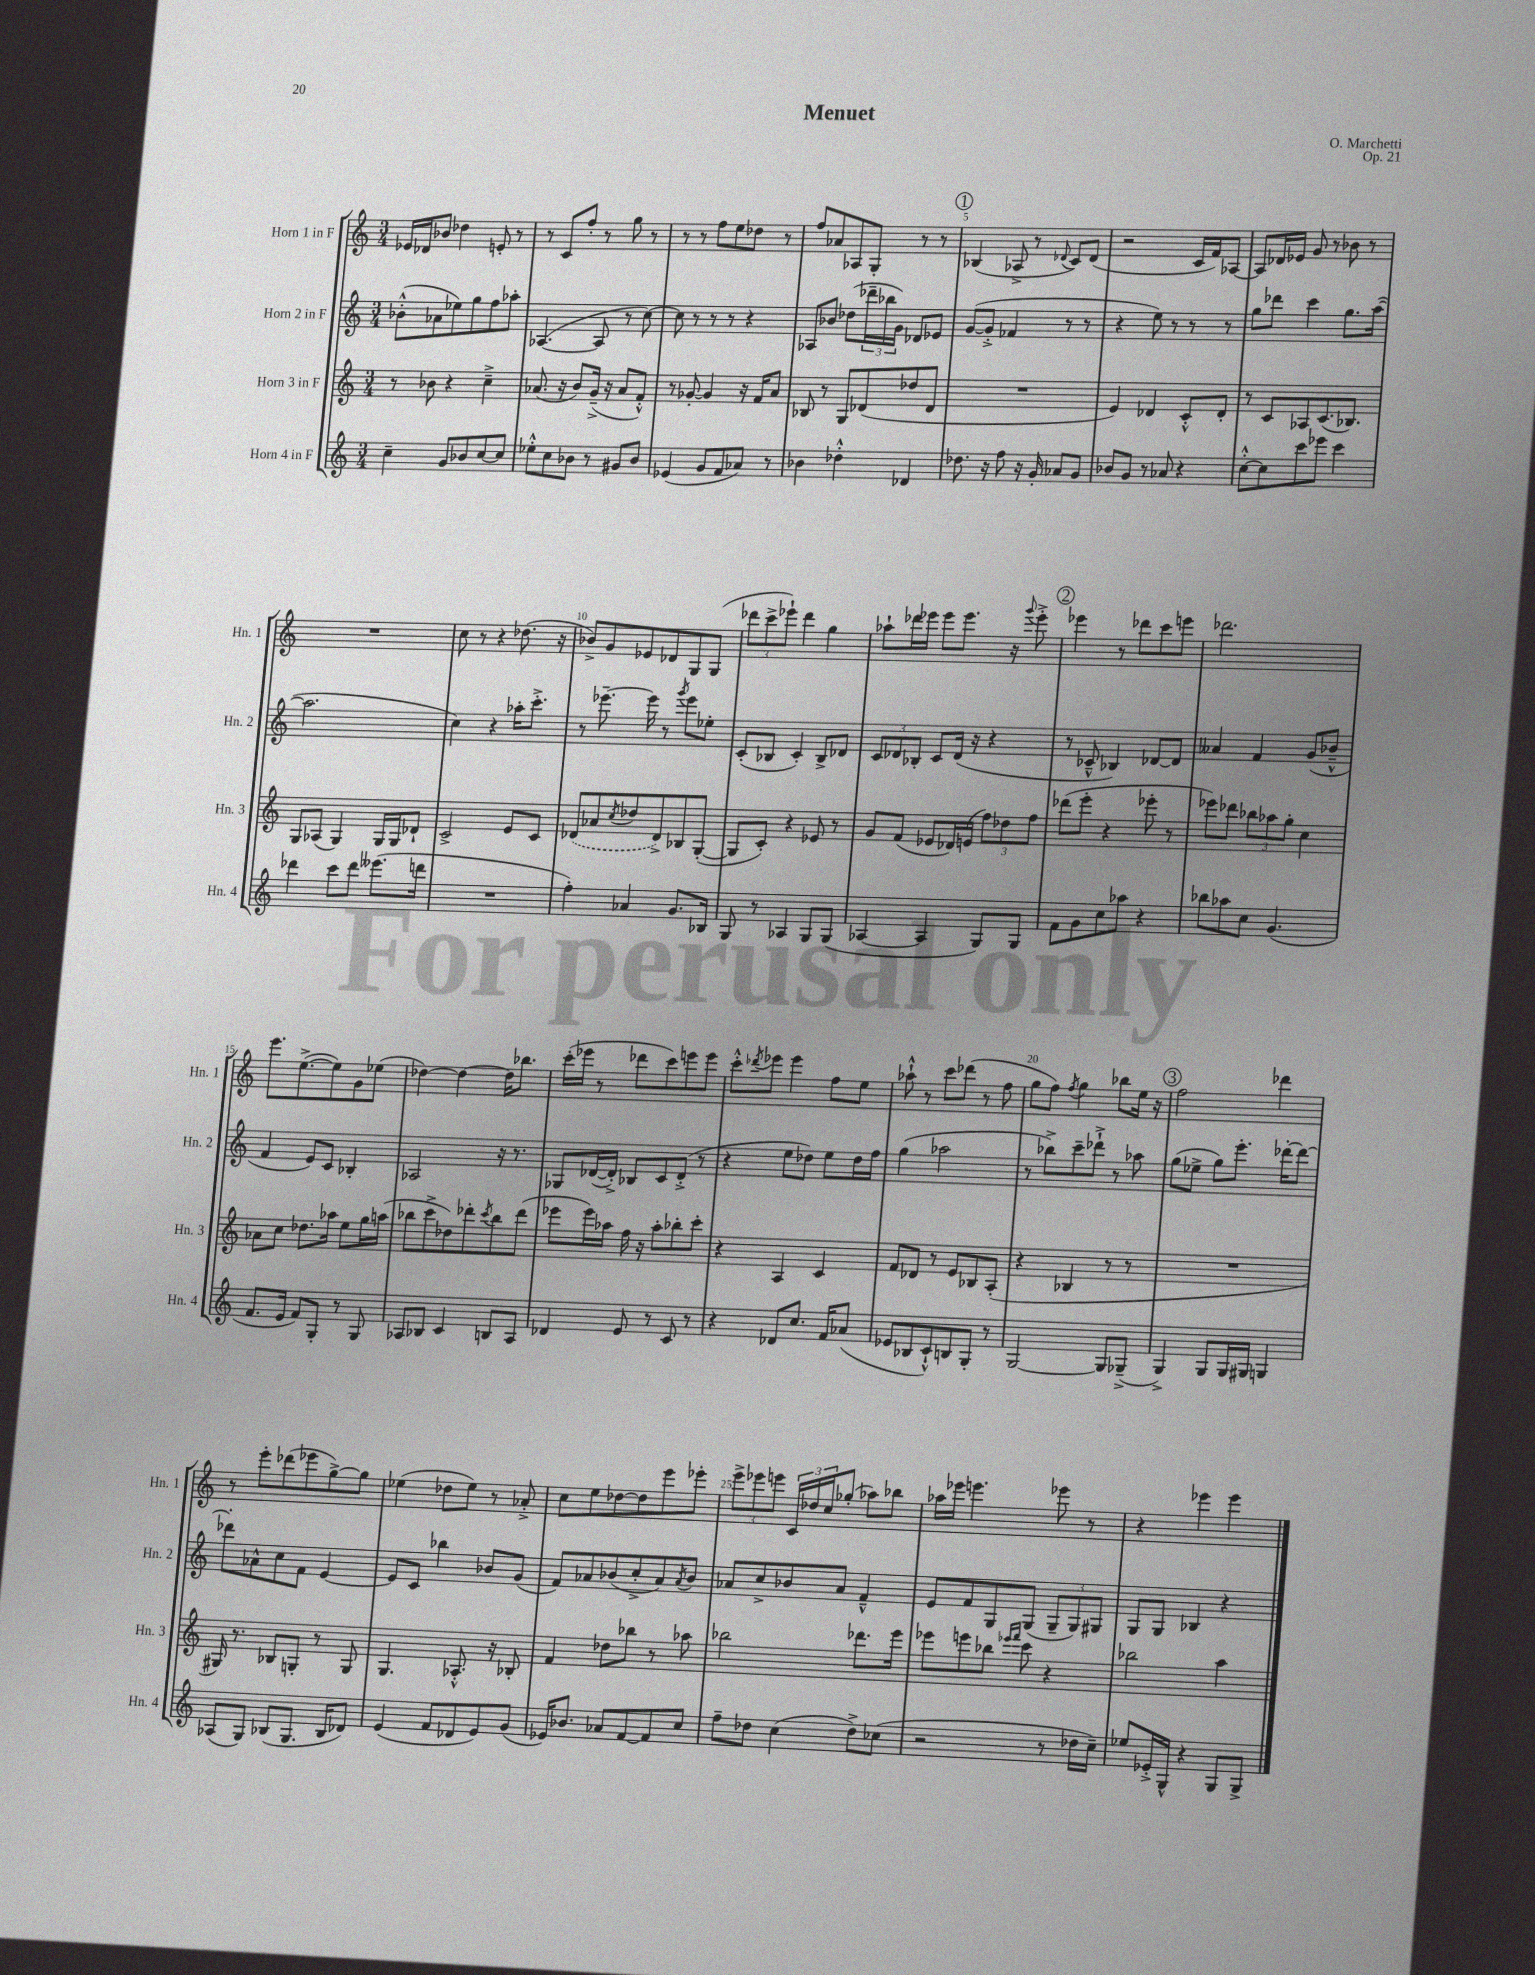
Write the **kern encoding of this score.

**kern	**kern	**kern	**kern
*staff4	*staff3	*staff2	*staff1
*clefG2	*clefG2	*clefG2	*clefG2
*k[]	*k[]	*k[]	*k[]
*M3/4	*M3/4	*M3/4	*M3/4
4cc~\	8r	(8b-'^^\L	16e-/LL
.	.	.	16d-/J
.	8b-\	8a-\	8b-/J
8g/L	4r	8ee-\)	4dd-\
8b-/	.	8gg\	.
[8cc/	4cc~^\	8ff\	8e'/
8cc/]J	.	8aa-'\J	8r
=	=	=	=
8ee-'^^\L	(8.a-/	([4.A-/	8r
8cc\	.	.	8c/L
.	16r	.	.
8b-\J	8b/L)	.	8ff'/J
8r	(16g~^/Jk	8A-/]	8r
.	16r	.	.
8g#/L	8a-/L	8r	8gg\
8b-/J	8f'^^/J)	[8cc\)	8r
=	=	=	=
(4e-/	8r	8cc\]	8r
.	[8g-'/	8r	8r
8g/L	4g-/]	8r	8ff\L
8f/	.	8r	8ee\
8a-/J)	16r	4r	8dd-\J
.	16f/LK	.	.
8r	8a/J	.	8r
=	=	=	=
4b-\	8B-/	8A-/L	8ff/L
.	8r	8b-/J	8a-/
4dd-'^^\	8G/L	(8dd-\L	8A-/
.	(8d-/	24ddd-~\L	8G'/J
.	.	24bb-\	.
.	.	24g\JJ)	.
4d-/	8dd-/	8d-/L	8r
.	8d-/J	8e-/J	8r
=	=	=	=
8.dd-\	2.r	([8g/L	(4B-/
.	.	8g'^/]J	.
16r	.	.	.
8ff\	.	4f-/	8A-^/
16r	.	.	8r
16g'/	.	.	.
.	.	.	8qqd-/
8a-/L	.	8r	8c/L)
8g/J	.	8r	(8d-/J
=	=	=	=
8b-/L	4e/)	4r	2r
8g/J	.	.	.
8r	4d-/	8ee\)	.
8a-/	.	8r	.
4r	8c'^^/L	8r	16c/LL
.	.	.	16f/J)
.	8d-'/J	8r	[8A-/J
=	=	=	=
[8cc'^^\L	8r	8gg\L	8A-/]L
8cc\]	8c/L	8ddd-\J	16d-/L
.	.	.	16e-/JJ
8ccc\	8A-/	4ccc\	8g/
8eee-\J	(8.c/	.	8r
4ccc\	.	8.gg\L	8b-\
.	8.B-/J)	.	.
.	.	.	8r
.	.	([16aa\Jk	.
=	=	=	=
4ddd-\	8G/L	2.aa\]	2.r
.	(8A-/J	.	.
8ccc\L	4G/)	.	.
8ddd-\J	.	.	.
(8.eee--\L	16G/LL	.	.
.	16G/J	.	.
.	8d-`/J	.	.
16ddd\Jk	.	.	.
=	=	=	=
2.r	2c^/	4cc\)	8cc\
.	.	.	8r
.	.	4r	4r
.	8e/L	16aa-'\LK	(8.dd-\
.	.	8.ccc'^\J	.
.	8c/J	.	.
.	.	.	16r
=	=	=	=
4ff'\)	(8d-/L	8r	8b-^/L)
.	8a-/	[8.eee-~\	8g/
.	8qcc/	.	.
4a-/	8dd-/	.	8e-/
.	.	16eee-\]	.
.	8d-^/)	8r	8d-/
.	.	8qggg/	.
8.g/L	8B-/	8eee-\L	8G/
.	([8G'/J	8ee-'\J	(8G/J
16B-/Jk	.	.	.
=	=	=	=
8G/	8G/]L	(8c'/L	12ddd-\L
.	.	.	12ccc^\
8r	8c'/J)	8B-/J	.
.	.	.	12eee-`\J)
4A-/	4r	4c'/)	4ddd-\
8G/L	8e-/	8B-^/L	4gg\
(8G/J	8r	8d-/J	.
=	=	=	=
[4A-/	8g/L	12c/L	8aa-`\L
.	.	12d-/	.
.	(8f/J	.	16ddd-\L
.	.	12B-'/J	.
.	.	.	16eee-\JJ
4A-/]	8e-/L	8c/L	8eee-\L
.	16d-/L)	(16d-/Jk	8.eee-\J
.	(16e/JJ	16r	.
8G/L)	12ff\L)	4r	.
.	.	.	16r
.	12dd-\	.	.
.	.	.	8qqggg/
8G/J	.	.	8eee-'^\
.	12ff\J	.	.
=	=	=	=
8f\L	(8ddd-\L	8r	4eee-\
8g\	8eee'\J	8c-~^^/	.
8cc\	4r	4B-/)	8r
8aa-\J	.	.	8ddd-\L
4r	8eee-'\	[8d-/L	8ccc\
.	8r	8d-/]J	8eee\J
=	=	=	=
8bb-\L	8eee-\L)	4a--/	2.ddd-\
8aa-\	8ddd-\J	.	.
8cc\J	12bb-\L	4f/	.
.	12aa-\	.	.
(4.g/	.	.	.
.	12gg'\J	.	.
.	4cc\	(8g/L	.
.	.	8b-~^^/J	.
=	=	=	=
8.f/L	8a-\L	4f/	8.eee\L
.	8cc\J	.	.
16e/Jk	.	.	([8.ee^\
8f/L)	8.dd-\L	8e/L)	.
8G'/J	.	8c/J	8ee\])
.	16aa-\Jk	.	.
8r	8ee\L	4B-'/	8g\
8G/	16gg\L	.	(8ee-\J
.	(16aa\JJ	.	.
=	=	=	=
8A-/L	8bb-\L	2A-/	[4dd-\)
8B-/J	8ccc^\	.	.
4c/	8dd-\)	.	4dd-\_
.	8ddd-'\	.	.
.	8qccc/	.	.
8B/L	8bb-\	16r	16dd-\]LK
.	.	8.r	8.bb-\J
8A-/J	(8ddd-\J	.	.
=	=	=	=
4d-/	8eee-\L	8G-/L	(16ccc'\LL
.	.	.	16eee-\JJ
.	16eee-\L)	([16d-/L	8r
.	16aa-\JJ	16d-'^/]JJ)	.
8e/	16ff\	8B-/L	8ddd-\L
.	16r	.	.
8r	8aa-'\L	8c/	8ccc\)
8c/	8bb-'\	(8d-'^/J	8eee\
8r	8ccc'\J	8r	8eee\J
=	=	=	=
4r	4r	4r	8ccc'^^\L
.	.	.	8qddd-/
.	.	.	8eee-\J
8d-/L	4A/	8ee\L	4eee-\
8.cc/J	.	8dd-\J)	.
.	4c/	8ee\L	8ff\L
16f/LK	.	.	.
(8a-/J	.	16dd-\L	8ee\J
.	.	16ff\JJ	.
=	=	=	=
8e-/L	8f/L	(4gg\	8aa-`^^\
8B-/	8d-/J	.	8r
8c`^^/)	8r	2aa-\	8ccc\L
8B/	8e/L	.	(8ddd-\J
8G'/J	8B-/	.	8r
8r	(8A'/J	.	8ff\
=	=	=	=
[2G/	4r	8r	8gg\L
.	.	8bb-^\L)	8ff\J)
.	.	.	8qff/
.	4B-/	8ccc~\	4gg\
.	.	8ddd-`^\J	.
8G/]L	8r	8r	8bb-\L
(8G-~^/J	8r	8aa-\	16ee\Jk
.	.	.	16r
=	=	=	=
4G^/)	2.r	(8gg\L	2ff\
.	.	8ee-^\J	.
8G/L	.	8gg\L)	.
16G/L	.	8.eee'\J	.
16G#/JJ	.	.	.
4G/	.	.	4ddd-\
.	.	[16ddd-'\LK	.
.	.	8ddd-\_J	.
=	=	=	=
(8A-/L	16G#/)	8ddd-'\]L	8r
.	8.r	.	.
8G/J)	.	8a-^^\	8eee'\L
(8B-/L	8B-/L	8cc\	(8ddd-\
8.G/J	8G'/J	8f\J	8eee-\
.	8r	[4e/	[8gg^\)
16B-/LK	.	.	.
8d-/J)	8G/	.	8gg\]J
=	=	=	=
(4e/	4.G/	8e/]L	(4ee-\
.	.	8c/J	.
8f/L	.	4bb-\	8dd-\L
8d-/	8.A-'^^/	.	8ee-\J)
8e/)	.	8b-/L	8r
.	16r	.	.
(8g/J	8B-'/	(8g/J	8a-'^/
=	=	=	=
16e-/LK)	4f/	8f/L)	8cc\L
8.b-/J	.	.	.
.	.	8a-/	8ee\
8a-/L	8dd-\L	(8b-/	[8dd-\
[8f/	8bb-\J	8cc'^/	8dd-\]
8f/]	8r	8a-/)	8eee\
.	.	8qa-/	.
8cc/J	8aa-\	8b-/J	8eee-'\J
=	=	=	=
8ff~\L	2bb-\	8a-/L	12eee^\L
.	.	.	12eee-\
8dd-\J	.	8cc^/	.
.	.	.	12eee\J
(4cc\	.	8b-/	24c/LL
.	.	.	24dd-/
.	.	.	24cc/J
.	.	8a-/J	(8gg-'/J
8dd-^\L)	8.ddd-\L	4f~^^/	8aa-\L)
(8cc-\J	.	.	8bb-\J
.	16eee\Jk	.	.
=	=	=	=
2r	8eee-\L	8e/L	16aa-\LL
.	.	.	16eee-\JJ
.	8eee\	8f/	4.eee\
.	8bb-\J	8G/	.
.	16qqeee-/LL	.	.
.	16qqfff/JJ	.	.
.	8ccc\	(8G/J	.
8r	4r	12G~/L	8eee-\
.	.	12G/)	.
16dd-\LL	.	.	8r
.	.	12G#/J	.
16cc~\JJ)	.	.	.
=	=	=	=
8ee-/L	2bb-\	8G/L	4r
16e-'^/L	.	8G/J	.
16G^^/JJ	.	.	.
4r	.	4B-/	4eee-\
8G/L	4aa\	4r	4eee-\
8G^/J	.	.	.
==	==	==	==
*-	*-	*-	*-
